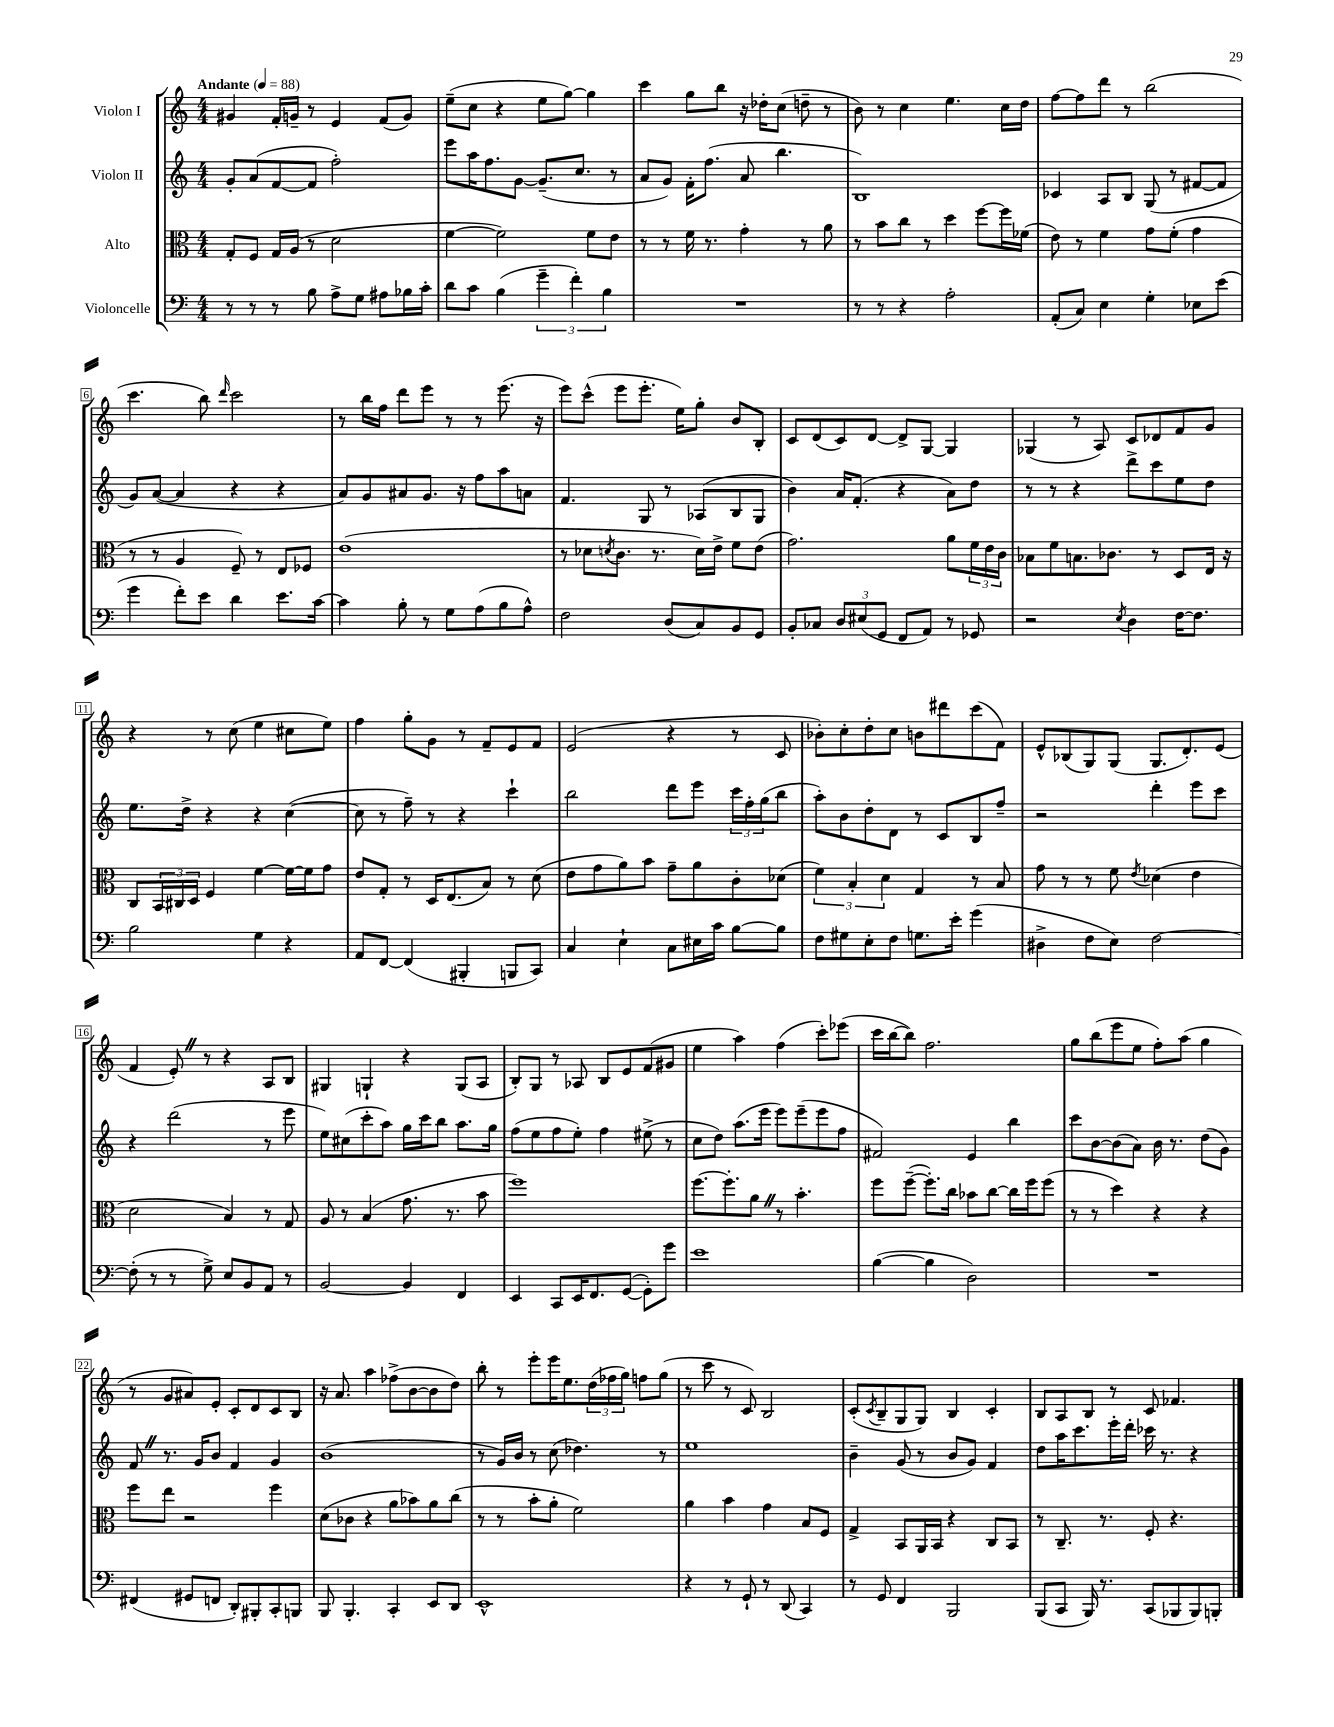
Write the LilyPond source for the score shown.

<<
\new StaffGroup <<
\new Staff = "s0" \with { instrumentName = "Violon I" } {
    \clef treble \key c \major \numericTimeSignature \time 4/4 \tempo "Andante" 4 = 88
    gis'4 f'16-. g'16-- r8 e'4 f'8( g'8) |
    e''8--( c''8 r4 e''8 g''8~) g''4 |
    c'''4 g''8 b''8 r16 des''16-. c''8( d''8-- r8 |
    b'8) r8 c''4 e''4. c''16 d''16 |
    f''8~ f''8 d'''8 r8 b''2( |
    c'''4. b''8) \grace { d'''16 } c'''2 |
    r8 b''16 f''16 d'''8 e'''8 r8 r8 e'''8.( r16 |
    e'''8) c'''8-^( e'''8 e'''8.-. e''16) g''8-. b'8 b8-. |
    c'8 d'8( c'8) d'8~ d'8-> g8~ g4 |
    ges4( r8 a8) c'8 des'8 f'8 g'8 |
    r4 r8 c''8( e''4 cis''8 e''8) |
    f''4 g''8-. g'8 r8 f'8-- e'8 f'8 |
    e'2( r4 r8 c'8 |
    bes'8-.) c''8-. d''8-. c''8 b'8 dis'''8 c'''8( f'8) |
    e'8-^ bes8( g8) g8( g8. d'8.-.) e'8( |
    f'4 e'8-.) \once \override BreathingSign.text = \markup { \musicglyph "scripts.caesura.straight" } \breathe r8 r4 a8 b8 |
    gis4 g4-! r4 g8( a8 |
    b8-.) g8 r8 aes8 b8 e'8 f'8( gis'8 |
    e''4 a''4) f''4( c'''8-.) ees'''8( |
    c'''16 b''16~ b''8) f''2. |
    g''8 b''8( e'''8 e''8 f''8-.) a''8( g''4 |
    r8 g'8 ais'8) e'8-. c'8-. d'8 c'8 b8 |
    r16 a'8. a''4 fes''8->( b'8~ b'8 d''8) |
    b''8-. r8 e'''8-. e'''16 e''8. \tuplet 3/2 { d''16( fes''16 g''16) } f''8 g''8( |
    r8 c'''8 r8 c'8) b2 |
    c'8-.( \acciaccatura { c'8 } b8-- g8 g8) b4 c'4-. |
    b8 a8 b8 r8 c'8 fes'4. \bar "|." |
}
\new Staff = "s1" \with { instrumentName = "Violon II" } {
    \clef treble \key c \major \numericTimeSignature \time 4/4
    g'8-. a'8( f'8~ f'8 f''2-.) |
    e'''8 a''16 f''8. g'8~ g'8.--( c''8. r8 |
    a'8 g'8) f'16-. f''8.( a'8 b''4. |
    b1) |
    ces'4 a8 b8 g8( r8 fis'8~ fis'8 |
    g'8) a'8~( a'4 r4 r4 |
    a'8) g'8 ais'8 g'8. r16 f''8 a''8 a'8 |
    f'4. g8 r8 aes8( b8 g8 |
    b'4) a'16 f'8.-.( r4 a'8) d''8 |
    r8 r8 r4 d'''8-> c'''8 e''8 d''8 |
    e''8. d''16-> r4 r4 c''4~( |
    c''8 r8 f''8--) r8 r4 c'''4-! |
    b''2 d'''8 e'''8 \tuplet 3/2 { c'''16 f''16-. g''16( } b''8 |
    a''8-.) b'8 d''8-. d'8 r8 c'8 b8 f''8-- |
    r2 d'''4-. e'''8 c'''8 |
    r4 d'''2( r8 e'''8 |
    e''8) cis''8( c'''8-. a''8) g''16 c'''16 b''8 a''8. g''16 |
    f''8( e''8 f''8 e''8-.) f''4 eis''8->( r8 |
    c''8 d''8) a''8.( e'''16 e'''8) e'''8--( e'''8 f''8 |
    fis'2) e'4 b''4 |
    c'''8 b'8~ b'8( a'8) b'16 r8. d''8( g'8) |
    f'8 \once \override BreathingSign.text = \markup { \musicglyph "scripts.caesura.straight" } \breathe r8. g'16 b'8 f'4 g'4 |
    b'1( |
    r8 g'16) b'16 r8 c''8( des''4.) r8 |
    e''1 |
    b'4-- g'8( r8 b'8 g'8) f'4 |
    d''8 a''16 c'''8. e'''16-. d'''16-. ces'''16 r8. r4 \bar "|." |
}
\new Staff = "s2" \with { instrumentName = "Alto" } {
    \clef alto \key c \major \numericTimeSignature \time 4/4
    g8-. f8 g16 a16( r8 d'2 |
    f'4~ f'2) f'8 e'8 |
    r8 r8 f'16 r8. g'4-. r8 a'8 |
    r8 b'8 c''8 r8 d''4 f''8~ f''16 fes'16( |
    e'8) r8 f'4 g'8 f'8-.( g'4 |
    r8 r8 a4 f8--) r8 e8 fes8 |
    e'1( |
    r8 des'8 \acciaccatura { d'8 } c'8. r8. d'16) e'16-> f'8 e'8( |
    g'2.) a'8 \tuplet 3/2 { f'16 e'16 c'16 } |
    bes8 f'8 b8. ces'8. r8 d8 e16 r16 |
    c8 \tuplet 3/2 { b,16 cis16 d16 } f4 f'4~ f'16~ f'16 g'8 |
    e'8 g8-. r8 d16 e8.( b8) r8 d'8( |
    e'8 g'8 a'8) b'8 g'8-- a'8 c'8-. des'8( |
    \tuplet 3/2 { f'4) b4-. d'4 } g4 r8 b8 |
    g'8 r8 r8 f'8 \acciaccatura { e'8 } des'4( e'4 |
    d'2 b4) r8 g8 |
    a8 r8 b4( g'8. r8. b'8 |
    f''1) |
    f''8.~ f''8.-. a'8 \once \override BreathingSign.text = \markup { \musicglyph "scripts.caesura.straight" } \breathe r8 b'4.-. |
    f''8 f''8~--( f''8.-.) c''16 bes'8 c''8~ c''16 f''16 f''8( |
    r8 r8 d''4) r4 r4 |
    f''8 e''8 r2 f''4 |
    d'8( ces'8 r4 a'8 bes'8) a'8 c''8( |
    r8 r8 b'8-. a'8-. f'2) |
    a'4 b'4 g'4 b8 f8 |
    g4-> b,8 a,16 b,16 r4 c8 b,8 |
    r8 c8.-- r8. f8-. r4. \bar "|." |
}
\new Staff = "s3" \with { instrumentName = "Violoncelle" } {
    \clef bass \key c \major \numericTimeSignature \time 4/4
    r8 r8 r8 b8 a8-> g8 ais8 bes16 c'16-. |
    d'8 c'8 b4( \tuplet 3/2 { g'4-- f'4-.) b4 } |
    R1 |
    r8 r8 r4 a2-. |
    a,8-.( c8) e4 g4-. ees8 e'8( |
    g'4 f'8-.) e'8 d'4 e'8. c'16~ |
    c'4 b8-. r8 g8 a8( b8 a8-^) |
    f2 d8( c8) b,8 g,8 |
    b,8-. ces8 \tuplet 3/2 { d8 eis8( g,8 } f,8 a,8) r8 ges,8 |
    r2 \acciaccatura { e8 } d4 f16~ f8. |
    b2 g4 r4 |
    a,8 f,8~ f,4( bis,,4-. b,,8 c,8) |
    c4 e4-! c8 eis16 c'16 b8~ b8 |
    f8 gis8 e8-. f8 g8. e'16-. g'4( |
    dis4-> f8 e8) f2~ |
    f8-.( r8 r8 g8->) e8 b,8 a,8 r8 |
    b,2~ b,4 f,4 |
    e,4 c,8 e,16 f,8. g,8~( g,8-.) g'8 |
    e'1 |
    b4~( b4 d2) |
    R1 |
    fis,4( gis,8 f,8 d,8-.) bis,,8-. c,8-. b,,8 |
    b,,8 b,,4.-. c,4-. e,8 d,8 |
    e,1-^ |
    r4 r8 g,8-! r8 d,8( c,4) |
    r8 g,8 f,4 b,,2 |
    b,,8( c,8 b,,16) r8. c,8( bes,,8 bes,,8) b,,8-. \bar "|." |
}
>>
>>
\layout { \context { \Score \override BarNumber.stencil = #(make-stencil-boxer 0.1 0.3 ly:text-interface::print) } }
